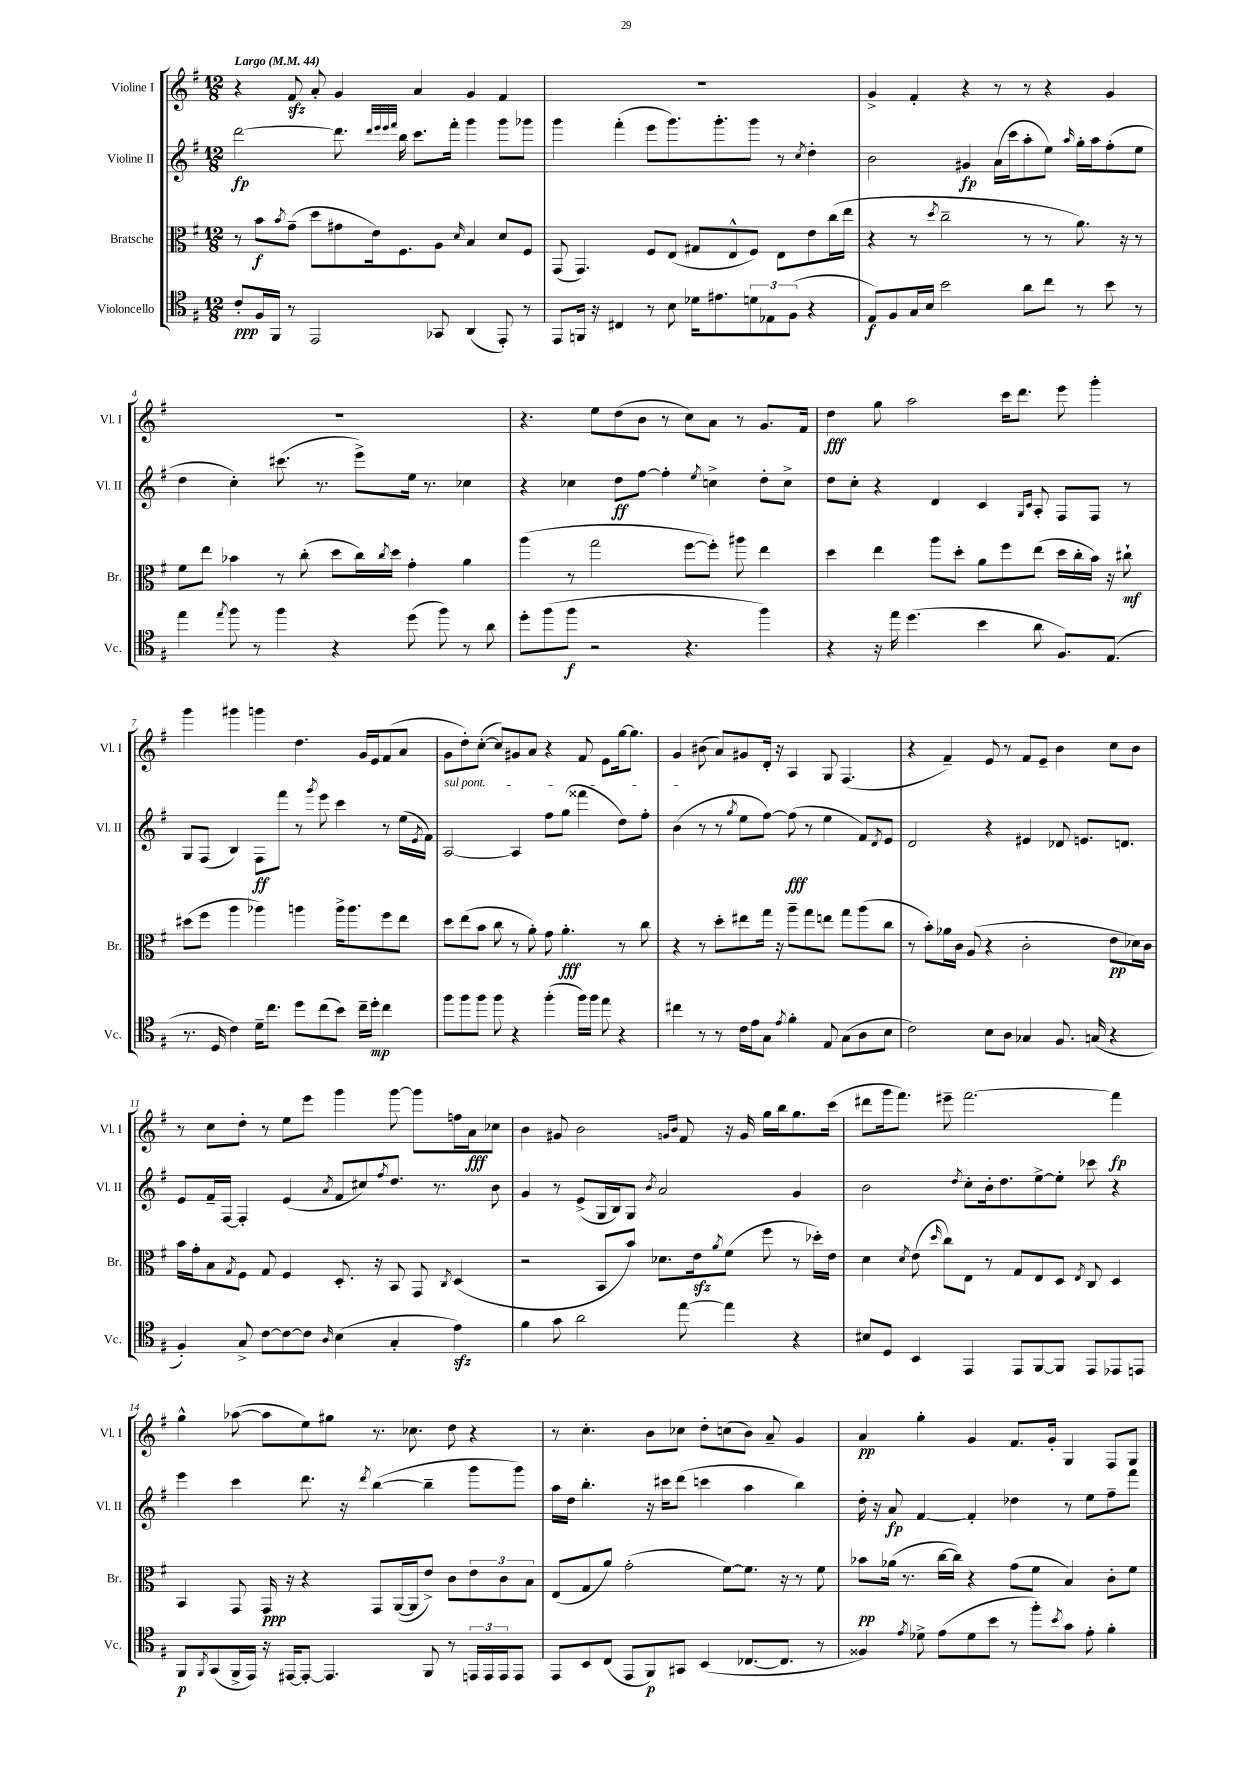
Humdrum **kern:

**kern	**dynam	**kern	**dynam	**kern	**dynam	**kern	**dynam
*part4	*part4	*part3	*part3	*part2	*part2	*part1	*part1
*staff4	*staff4	*staff3	*staff3	*staff2	*staff2	*staff1	*staff1
*I"Violoncello	*	*I"Bratsche	*	*I"Violine II	*	*I"Violine I	*
*I'Vc.	*	*I'Br.	*	*I'Vl. II	*	*I'Vl. I	*
*clefC4	*	*clefC3	*	*clefG2	*	*clefG2	*
*k[f#]	*	*k[f#]	*	*k[f#]	*	*k[f#]	*
*M12/8	*	*M12/8	*	*M12/8	*	*M12/8	*
*MM44	*	*MM44	*	*MM44	*	*MM44	*
=1	=1	=1	=1	=1	=1	=1	=1
!	!	!	!	!	!	!LO:TX:a:B:t=Largo	!
8c'/L	ppp	8r	.	[2ddd\	fp	4r	.
16F#/L	.	8b\L	f	.	.	.	.
16FF#/JJ	.	.	.	.	.	.	.
.	.	8qb/	.	.	.	.	.
8r	.	(8g~\J	.	.	.	8f#zz/	.
2EE/	.	8dd\L	.	.	.	8a'/	.
.	.	8g#X\	.	8.ddd\]	.	4g/	.
.	.	16e\k)	.	.	.	.	.
.	.	.	.	32qqddd/LLL	.	.	.
.	.	.	.	32qqeee/	.	.	.
.	.	.	.	32qqeee/	.	.	.
.	.	.	.	32qqfff#/JJJ	.	.	.
.	.	8.F#\	.	16bb\	.	.	.
.	.	.	.	8.ccc\L	.	4a/	.
8GG-X/	.	8A\J	.	.	.	.	.
.	.	.	.	16fff#'\Jk	.	.	.
.	.	16qqd/	.	.	.	.	.
(4AA/	.	4B/	.	4ggg\	.	4g/	.
8EE'/)	.	8d/L	.	8ggg\L	.	4f#/	.
8r	.	8F#/J	.	8ggg-X\J	.	.	.
=2	=2	=2	=2	=2	=2	=2	=2
8EE/L	.	(8GG/	.	4ggg\	.	1.r	.
16FFn/Jk	.	4.GG/)	.	.	.	.	.
16r	.	.	.	.	.	.	.
4C#X/	.	.	.	(4fff#'\	.	.	.
8r	.	8F#/L	.	8eee\L	.	.	.
8B\	.	(8E/J	.	8.ggg\)	.	.	.
16d-X\KL	.	8G#X/L	.	.	.	.	.
8.e#X\	.	.	.	8.ggg'\	.	.	.
.	.	8E^^/	.	.	.	.	.
12dn\	.	8F#/J)	.	8ggg\J	.	.	.
12E-X\	.	.	.	.	.	.	.
.	.	8E\L	.	8r	.	.	.
(12F#\J	.	.	.	.	.	.	.
.	.	.	.	8qcc/	.	.	.
4r	.	8e\	.	4dd'\	.	.	.
.	.	(16cc\L	.	.	.	.	.
.	.	16ee\JJ	.	.	.	.	.
=3	=3	=3	=3	=3	=3	=3	=3
8E/L)	f	4r	.	2b\	.	4g^/	.
8F#/	.	.	.	.	.	.	.
16G/L	.	8r	.	.	.	4f#'/	.
16B/JJ	.	.	.	.	.	.	.
.	.	8qdd/	.	.	.	.	.
2b\	.	2cc~\	.	.	.	.	.
.	.	.	.	4g#X/	fp	4r	.
.	.	.	.	(16a\LL	.	8r	.
.	.	.	.	16ccc\J	.	.	.
8a\L	.	8r	.	8aa'\	.	8r	.
8cc\J	.	8r	.	8ee\J)	.	4r	.
.	.	.	.	16qqaa/	.	.	.
8r	.	8.a\)	.	16gg'\LL	.	.	.
.	.	.	.	16aa\J	.	.	.
8b\	.	.	.	(8ff#'\	.	4g/	.
.	.	16r	.	.	.	.	.
8r	.	8r	.	8ee\J	.	.	.
!!LO:LB:g=z
=4	=4	=4	=4	=4	=4	=4	=4
4ee\	.	8f#\L	.	4dd\	.	1.r	.
.	.	8ee\J	.	.	.	.	.
8qee/	.	.	.	.	.	.	.
8ff#\	.	4b-X\	.	4cc'\)	.	.	.
8r	.	.	.	.	.	.	.
4ff#\	.	8r	.	(8.ccc#X\	.	.	.
.	.	(8cc'\	.	.	.	.	.
.	.	.	.	8.r	.	.	.
4r	.	8dd\L	.	.	.	.	.
.	.	16cc\L)	.	8eee^\L)	.	.	.
.	.	8qcc/	.	.	.	.	.
.	.	16dd\JJ	.	.	.	.	.
(8dd\	.	4g'\	.	16ee\Jk	.	.	.
.	.	.	.	8.r	.	.	.
8ff#\)	.	.	.	.	.	.	.
8r	.	4a\	.	4cc-X\	.	.	.
8a\	.	.	.	.	.	.	.
=5	=5	=5	=5	=5	=5	=5	=5
8dd'\L	.	(4aa\	.	4r	.	4.r	.
(8ff#\	.	.	.	.	.	.	.
8ff#\J	f	8r	.	4cc-X\	.	.	.
2r	.	2gg\	.	.	.	8ee\L	.
.	.	.	.	8dd\L	ff	(8dd\	.
.	.	.	.	[8ff#\J	.	8b\J	.
.	.	.	.	4ff#'\]	.	8r	.
4.r	.	[8ff#\L	.	.	.	8cc\L)	.
.	.	.	.	8qee/	.	.	.
.	.	8ff#'\J])	.	4ccn^\	.	8a\J	.
.	.	8aa#X\	.	.	.	8r	.
4ff#\)	.	4ee\	.	8dd'\L	.	8.g/L	.
.	.	.	.	8cc^\J	.	.	.
.	.	.	.	.	.	16f#/Jk	.
=6	=6	=6	=6	=6	=6	=6	=6
4r	.	4dd\	.	8dd\L	.	4dd\	fff
.	.	.	.	8cc'\J	.	.	.
16r	.	4ee\	.	4r	.	8gg\	.
16ee\	.	.	.	.	.	.	.
(4.dd\	.	.	.	.	.	2aa\	.
.	.	8aa\L	.	4d/	.	.	.
.	.	8dd'\J	.	.	.	.	.
4b\	.	8a\L	.	4c/	.	.	.
.	.	8ff#\	.	.	.	16ccc\KL	.
.	.	.	.	.	.	8.ddd\J	.
.	.	.	.	16qqG/LL	.	.	.
.	.	.	.	16qqc/JJ	.	.	.
8a\	.	(8ee\J	.	8A'/	.	.	.
8.F#/L)	.	16dd\LL	.	8F#/L	.	8eee\	.
.	.	16cc'\	.	.	.	.	.
.	.	16b\JJ)	.	8F#/J	.	4ggg'\	.
(8.E/J	.	16r	.	.	.	.	.
.	.	8cc#X`\	mf	8r	.	.	.
!!LO:LB:g=z
=7	=7	=7	=7	=7	=7	=7	=7
8.r	.	(8dd#X\L	.	8G/L	.	4ggg\	.
.	.	8ff#\J	.	(8F#/J	.	.	.
16D/	.	.	.	.	.	.	.
4c\)	.	4aa\	.	4B/)	.	4ggg#X\	.
16d~\KL	.	4aa-X\)	.	8F#\L	ff	4gggn\	.
8.cc\J	.	.	.	.	.	.	.
.	.	.	.	8fff#\J	.	.	.
8dd\L	.	4aan\	.	8r	.	4.dd\	.
.	.	.	.	8qggg/	.	.	.
(8cc\	.	.	.	8eee\	.	.	.
8b\J)	.	16aa^\KL	.	4ccc\	.	.	.
.	.	8.aa\	.	.	.	.	.
16cc~\LL	.	.	.	.	.	16g/LL	.
16dd'\JJ	mp	.	.	.	.	16e/J	.
4cc\	.	8ff#\	.	8r	.	(8f#/	.
.	.	8ee\J	.	(16ee\LL	.	8a/J	.
.	.	.	.	8qe/	.	.	.
.	.	.	.	16f#\JJ)	.	.	.
=8	=8	=8	=8	=8	=8	=8	=8
!	!	!	!	!LO:TX:a:i:t=sul pont.	!	!	!
8ff#\L	.	8dd\L	.	[2A/	.	8g\L	.
8ff#\	.	(8ee\	.	.	.	8dd'\)	.
8ff#\J	.	8b\J	.	.	.	([8cc'\J	.
8ff#\	.	8cc\	.	.	.	8cc/L])	.
4r	.	8r	.	4A/]	.	8g#X/	.
.	.	8a'\)	.	.	.	8a/J	.
(4ff#'\	.	8g\	.	8ff#\L	.	4r	.
.	.	4.a'\	fff	(8gg\J	.	.	.
16ff#\LL)	.	.	.	4fff##X\	.	8f#/	.
16ff#\JJ	.	.	.	.	.	.	.
8ee\	.	.	.	.	.	8e\L	.
4r	.	8r	.	8dd\L)	.	[16gg\k	.
.	.	.	.	.	.	8.gg\J]	.
.	.	8cc\	.	8ff#'\J	.	.	.
=9	=9	=9	=9	=9	=9	=9	=9
4cc#X\	.	4r	.	(4b\	.	4g/	.
8r	.	8r	.	8r	.	(8b#X\	.
8r	.	8dd'\L	.	8r	.	8a/L)	.
.	.	.	.	8qgg/	.	.	.
16c\LL	.	8ee#X\	.	8ee\L	.	8g#X/	.
16e\J	.	.	.	.	.	.	.
8G\J	.	16gg\Jk	.	[8ff#\J)	.	16d'/Jk	.
.	.	16r	.	.	.	16r	.
8qe/	.	.	.	.	.	.	.
4f#'\	.	8aa~\L	.	(8ff#\]	fff	4A/	.
.	.	8gg\	.	8r	.	.	.
8E/	.	8een\J	.	4ee\	.	8G/	.
(8G\L	.	8gg\L	.	.	.	(4.F#/	.
8A\	.	(8aa\	.	8f#/L)	.	.	.
.	.	.	.	8qd/	.	.	.
8B\J	.	8cc\J	.	8e/J	.	.	.
=10	=10	=10	=10	=10	=10	=10	=10
2c\)	.	8r	.	2d/	.	4r	.
.	.	8b'\L)	.	.	.	.	.
.	.	16a-X\L	.	.	.	4f#~/)	.
.	.	16c\JJ	.	.	.	.	.
.	.	(8A/	.	.	.	.	.
8B\L	.	4r	.	4r	.	8e/	.
8A\J	.	.	.	.	.	8r	.
4G-X/	.	2c'\	.	4e#X/	.	8f#/L	.
.	.	.	.	.	.	8e~/J	.
8.F#/	.	.	.	8d-X/	.	4b\	.
.	.	.	.	8.en/L	.	.	.
(16Gn/	.	.	.	.	.	.	.
4r	.	8e\L	pp	.	.	8cc\L	.
.	.	.	.	8.dn/J	.	.	.
.	.	16d-X\L)	.	.	.	8b\J	.
.	.	16c\JJ	.	.	.	.	.
!!LO:LB:g=z
=11	=11	=11	=11	=11	=11	=11	=11
4F#'/)	.	16b\LL	.	8e/L	.	8r	.
.	.	16g'\J	.	.	.	.	.
.	.	8B\	.	16f#~/L	.	8cc\L	.
.	.	.	.	[16F#/JJ	.	.	.
.	.	8qG/	.	.	.	.	.
8G^/	.	8F#\J	.	4F#'/]	.	8dd'\J	.
[8c\L	.	8G/	.	.	.	8r	.
8c\_	.	4F#/	.	(4e/	.	8ee\L	.
8c\J]	.	.	.	.	.	8eee\J	.
16qqA/	.	.	.	8qa/	.	.	.
(4B\	.	8.D'/	.	8f#/L	.	4ggg\	.
.	.	.	.	8cc#X/)	.	.	.
.	.	16r	.	.	.	.	.
.	.	.	.	8qff#/	.	.	.
4G'/	.	8BB/	.	8.dd/J	.	[8ggg\	.
.	.	8GG/	.	.	.	8ggg\L]	.
.	.	.	.	8.r	.	.	.
.	.	8qC/	.	.	.	.	.
4ezz\)	.	(4D/	.	.	.	16ffn\L	.
.	.	.	.	.	.	16a\J	fff
.	.	.	.	8b\	.	8cc-X\J	.
=12	=12	=12	=12	=12	=12	=12	=12
4f#\	.	2r	.	4g/	.	4b\	.
8g\	.	.	.	8r	.	8g#X/	.
2a\	.	.	.	(8e^/L	.	2b\	.
.	.	8BB/L	.	16G/L	.	.	.
.	.	.	.	16B/J)	.	.	.
.	.	8b/J)	.	8G/J	.	.	.
.	.	.	.	8qb/	.	.	.
.	.	8.d-X\L	.	2a/	.	.	.
.	.	.	.	.	.	16qqgn/LL	.
.	.	.	.	.	.	16qqb/JJ	.
[8ee\	.	.	.	.	.	8f#/	.
.	.	16ezz\k	.	.	.	.	.
.	.	8qa/	.	.	.	.	.
4ee\]	.	(8f#\J	.	.	.	16r	.
.	.	.	.	.	.	16g/	.
.	.	8ff#\	.	.	.	16gg\LL	.
.	.	.	.	.	.	16bb\J	.
4r	.	8r	.	4g/	.	8.gg\	.
.	.	16dd-X'\LL)	.	.	.	.	.
.	.	16e\JJ	.	.	.	(16ccc\Jk	.
=13	=13	=13	=13	=13	=13	=13	=13
8B#X/L	.	4d\	.	2b\	.	8ddd#X\L	.
8D/J	.	.	.	.	.	16ggg\k	.
.	.	.	.	.	.	8.fff#\J)	.
.	.	8qd/	.	.	.	.	.
4BB/	.	(8e\	.	.	.	.	.
.	.	16qqdd/	.	.	.	.	.
.	.	8cc\L)	.	.	.	8eee#X~\	.
.	.	.	.	8qdd/	.	.	.
4EE/	.	8E\J	.	8cc'\L	.	[2.fff#\	.
.	.	8r	.	16b'\k	.	.	.
.	.	.	.	8.dd\	.	.	.
8EE/L	.	8G/L	.	.	.	.	.
[8FF#/	.	8E/	.	[8ee^\	.	.	.
8FF#/J]	.	8D/J	.	8ee'\J]	.	.	.
.	.	8qE/	.	.	.	.	.
8EE/L	.	8C/	.	8ccc-X\	.	.	.
8EE-X/	.	4D/	.	4r	.	4fff#\]	fp
8EEn/J	.	.	.	.	.	.	.
!!LO:LB:g=z
=14	=14	=14	=14	=14	=14	=14	=14
8FF#/L	p	4BB/	.	4eee\	.	4gg^^\	.
8qFF#/	.	.	.	.	.	.	.
(8GG/	.	.	.	.	.	.	.
16FF#^/L	.	8GG/	.	4ccc\	.	([8aa-X\	.
16EE/JJ)	.	.	.	.	.	.	.
16r	.	16GG/	ppp	.	.	8aa-\L]	.
[16EE#X/KL	.	16r	.	.	.	.	.
8EE#'/J_	.	4r	.	8.ddd\	.	8ee\)	.
4.EE#/]	.	.	.	.	.	8gg#X\J	.
.	.	.	.	16r	.	.	.
.	.	.	.	8qddd/	.	.	.
.	.	8GG/L	.	([4bb\	.	8.r	.
.	.	([16AA/L	.	.	.	.	.
.	.	16AA/J]	.	.	.	8.cc-X\	.
8FF#/	.	8e^/J)	.	4bb~\]	.	.	.
8r	.	8c\L	.	.	.	8dd\	.
24EEn/LL	.	12e\	.	8ggg\L	.	4r	.
24EE/	.	.	.	.	.	.	.
24EE/J	.	12c\	.	.	.	.	.
8EE/J	.	.	.	8ggg\J)	.	.	.
.	.	12B\J	.	.	.	.	.
=15	=15	=15	=15	=15	=15	=15	=15
8EE/L	.	(8E/L	.	16aa\LL	.	8r	.
.	.	.	.	16dd\JJ	.	.	.
8BB/	.	8G/	.	4.bb'\	.	4.cc'\	.
(8C/J	.	8a/J)	.	.	.	.	.
8EE/L	.	(2g'\	.	.	.	.	.
8FF#/)	p	.	.	16r	.	8b\L	.
.	.	.	.	16ccc#X\KL	.	.	.
8GG#X/J	.	.	.	(8ddd\J	.	8cc-X\J	.
(4BB/	.	.	.	4cccn\	.	8dd'\L	.
.	.	[8f#\L)	.	.	.	(8ccn\	.
[8.C-X/L	.	8.f#\J]	.	4aa\	.	8b\J)	.
.	.	.	.	.	.	8a~/	.
8.C-/J]	.	16r	.	.	.	.	.
.	.	8r	.	4bb\)	.	4g/	.
8r	.	8f#\	.	.	.	.	.
=16	=16	=16	=16	=16	=16	=16	=16
4F##X/)	.	8b-X\L	pp	16dd'\	.	4a/	pp
.	.	.	.	16r	.	.	.
.	.	(16a-X\Jk	.	8a/	fp	.	.
.	.	8.r	.	.	.	.	.
8qe/	.	.	.	.	.	.	.
8d-X^\	.	.	.	[4f#/	.	4gg'\	.
(8e\L	.	[16cc\LL	.	.	.	.	.
.	.	16cc\JJ])	.	.	.	.	.
8d-\	.	4r	.	4f#'/]	.	4g/	.
8b\J	.	.	.	.	.	.	.
8r	.	(8g\L	.	4dd-X\	.	8.f#/L	.
8ff#'\L)	.	8f#\J	.	.	.	.	.
.	.	.	.	.	.	16g'/Jk	.
8qb/	.	.	.	.	.	.	.
8g\J	.	4B/)	.	8r	.	4G/	.
8e'\	.	.	.	8ee\L	.	.	.
4f#'\	.	8c'\L	.	8ff#~\	.	8F#/L	.
.	.	8f#\J	.	8fff#\J	.	8G/J	.
==	==	==	==	==	==	==	==
*-	*-	*-	*-	*-	*-	*-	*-
